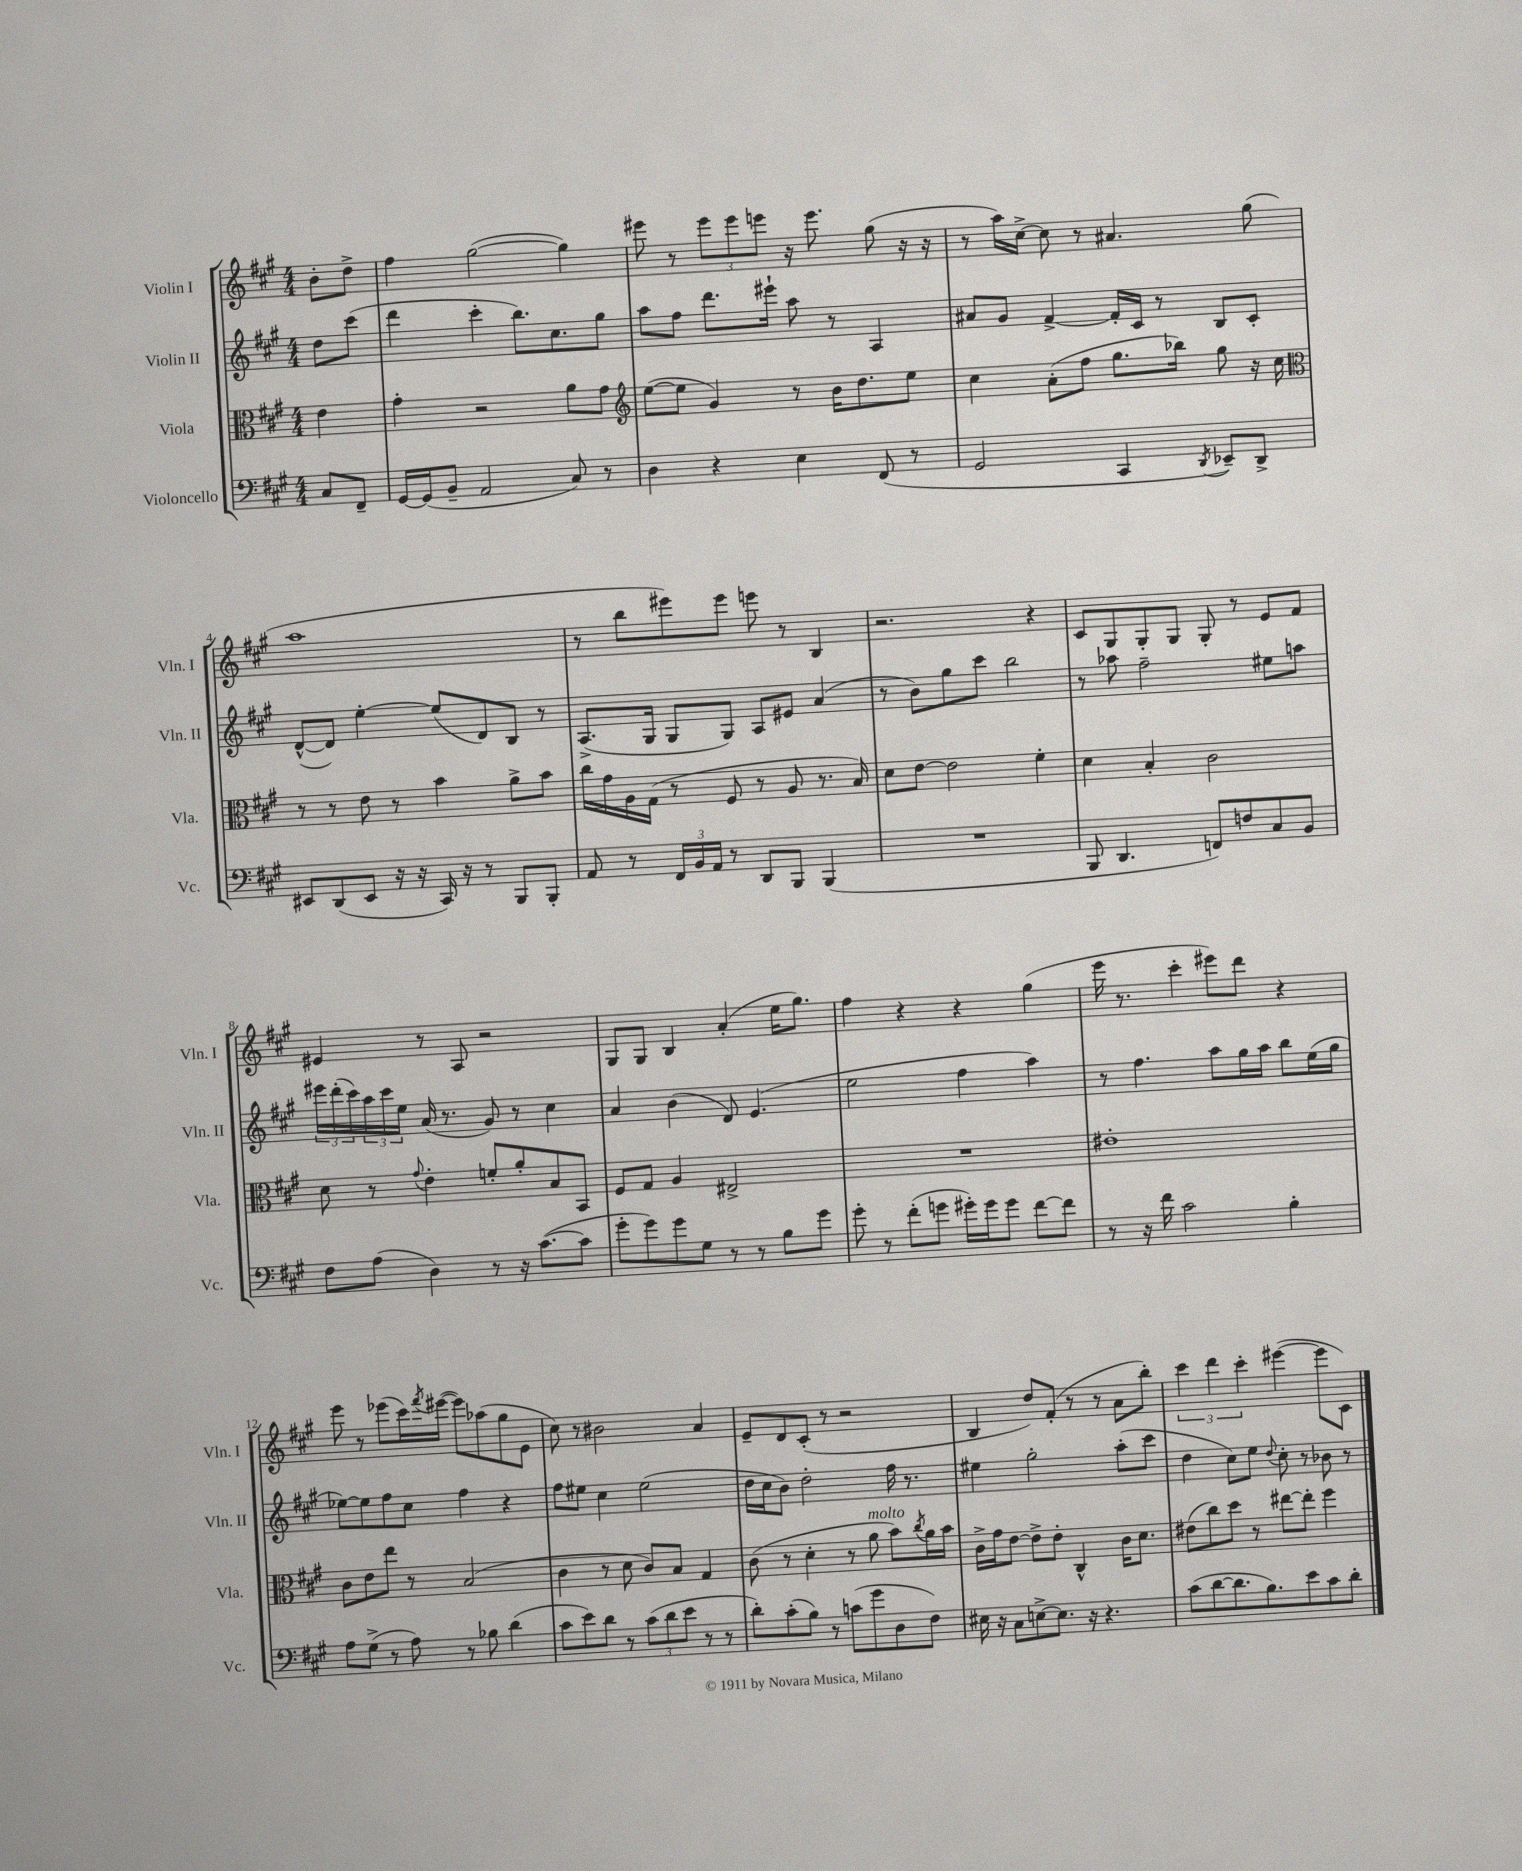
<<
\new StaffGroup <<
\new Staff = "s0" \with { instrumentName = "Violin I" shortInstrumentName = "Vln. I" } {
    \clef treble \key a \major \numericTimeSignature \time 4/4 \partial 4
    b'8-. d''8-> |
    fis''4 gis''2~( gis''4) |
    eis'''8 r8 \tuplet 3/2 { eis'''8 eis'''8 e'''8 } r16 e'''8. gis''8( r16 r16 |
    r8 a''16) cis''16~-> cis''8 r8 ais'4. gis''8( |
    a''1 |
    r8 b''8 eis'''8) eis'''8 e'''8 r8 b4 |
    r2. r4 |
    cis'8 gis8 gis8-. gis8 gis8-. r8 e'8 fis'8 |
    eis'4 r8 a8 r2 |
    gis8 gis8 b4 a'4-.( e''16 gis''8.) |
    fis''4 r4 r4 gis''4( |
    e'''16 r8. cis'''4-. eis'''8) d'''8 r4 |
    e'''8 r8 ees'''8( cis'''16) \acciaccatura { fis'''8 } eis'''16~( eis'''8) aes''8( gis''8 e'8 |
    cis''8) r8 bis'2 a'4 |
    e'8-- d'8 cis'8-.( r8 r2 |
    b4 d''8) fis'8-.( r8 r8 a'8 b''8-.) |
    \tuplet 3/2 { cis'''4 d'''4 cis'''4-. } eis'''4~( eis'''8 cis'8) \bar "|." |
}
\new Staff = "s1" \with { instrumentName = "Violin II" shortInstrumentName = "Vln. II" } {
    \clef treble \key a \major \numericTimeSignature \time 4/4 \partial 4
    d''8 cis'''8( |
    d'''4 cis'''4-. b''8.) cis''8. gis''8 |
    a''8 fis''8 d'''8. eis'''16-! a''8 r8 a4 |
    ais'8 gis'8 fis'4~-> fis'16-. cis'16 r8 b8 cis'8-. |
    d'8~-^( d'8) e''4~-. e''8( d'8) b8 r8 |
    a8.->( gis16 gis8 gis8) a8 eis'8 a'4( |
    r8 b'8) gis''8 cis'''8 b''2 |
    r8 aes''8 fis''2-- eis''8 a''8 |
    \tuplet 3/2 { eis'''16 d'''16-.( cis'''16) } \tuplet 3/2 { a''16 cis'''16 e''16 } a'16( r8. gis'8) r8 cis''4 |
    a'4 b'4( d'8) e'4.( |
    e''2 fis''4 a''4) |
    r8 fis''4. a''8 gis''16 a''16 b''8 e''16( gis''16 |
    ees''8~) ees''8 fis''8 cis''8 fis''4 r4 |
    fis''8 eis''8 cis''4 eis''2( |
    d''16 cis''16 b'8) d''2-. fis''16 r8. |
    eis''4 gis''2-. a''8-.( cis'''8 |
    d''4 cis''8) e''8 \appoggiatura { d''8 } cis''8-. r8 bes'8 r8 \bar "|." |
}
\new Staff = "s2" \with { instrumentName = "Viola" shortInstrumentName = "Vla." } {
    \clef alto \key a \major \numericTimeSignature \time 4/4 \partial 4
    e'4 |
    gis'4-. r2 a'8 gis'8 |
    \clef treble e''8~( e''8 gis'4) r8 b'16 d''8. e''8 |
    cis''4 a'8-.( fis''8 gis''8. bes''16) gis''8 r16 cis''16 |
    \clef alto r8 r8 e'8 r8 b'4 a'8-> b'8 |
    cis''16 gis'16 a16 gis16( r8 fis8 r8 a8 r8. b16) |
    d'8 e'8~ e'2 fis'4-. |
    d'4 b4-. cis'2 |
    d'8 r8 \appoggiatura { gis'8 } e'4-. f'8-. a'8-. b8 b,8 |
    fis8 gis8 a4 eis2-> |
    R1 |
    eis'1-. |
    cis'8 e'8 e''8 r8 b2( |
    cis'4 r8 d'8 cis'8) b8 gis4 |
    cis'8( r8 d'4-. r8 a'8^\markup { \italic "molto" } b'8) \acciaccatura { cis''8 } a'16 b'16 |
    cis'16-> gis'16 e'8~ e'8-> e'8-. cis4-^ cis'16 d'8. |
    eis'8( cis''8) d''8 r8 eis''8~ eis''8-. fis''4 \bar "|." |
}
\new Staff = "s3" \with { instrumentName = "Violoncello" shortInstrumentName = "Vc." } {
    \clef bass \key a \major \numericTimeSignature \time 4/4 \partial 4
    cis8 fis,8-- |
    gis,16~ gis,16( b,8-- a,2 cis8) r8 |
    d4 r4 e4 fis,8( r8 |
    gis,2 cis,4 \acciaccatura { d,8 } ees,8--) d,8-> |
    eis,8 d,8( eis,8 r16 r16 cis,16) r16 r8 b,,8 b,,8-. |
    a,8 r8 \tuplet 3/2 { fis,16 b,16 a,16 } r8 d,8 b,,8 b,,4( |
    R1 |
    b,,8 d,4. f,8) f8 cis8 b,8 |
    fis8 a8( d4) r8 r16 cis'8.~( cis'8 |
    gis'8-. gis'8) gis'8 gis8 r8 r8 b8 gis'8 |
    gis'8-. r8 fis'8-.( g'8 gis'16-.) gis'16 gis'8 fis'8~ fis'8 |
    r8 r16 fis'16 cis'2 b4-. |
    a8 gis8->( r8 a8) r8 bes8 d'4( |
    cis'8 e'8) d'8 r8 \tuplet 3/2 { cis'8( d'8 e'8 } r8 r8 |
    d'8-.) cis'8-.( b8) r8 c'8( gis'8 d8 fis8) |
    eis16 r16 cis8 e8~-> e8. r16 r4. |
    cis'8( d'8~ d'8. b8.) e'8 cis'8 d'8-. \bar "|." |
}
>>
>>
